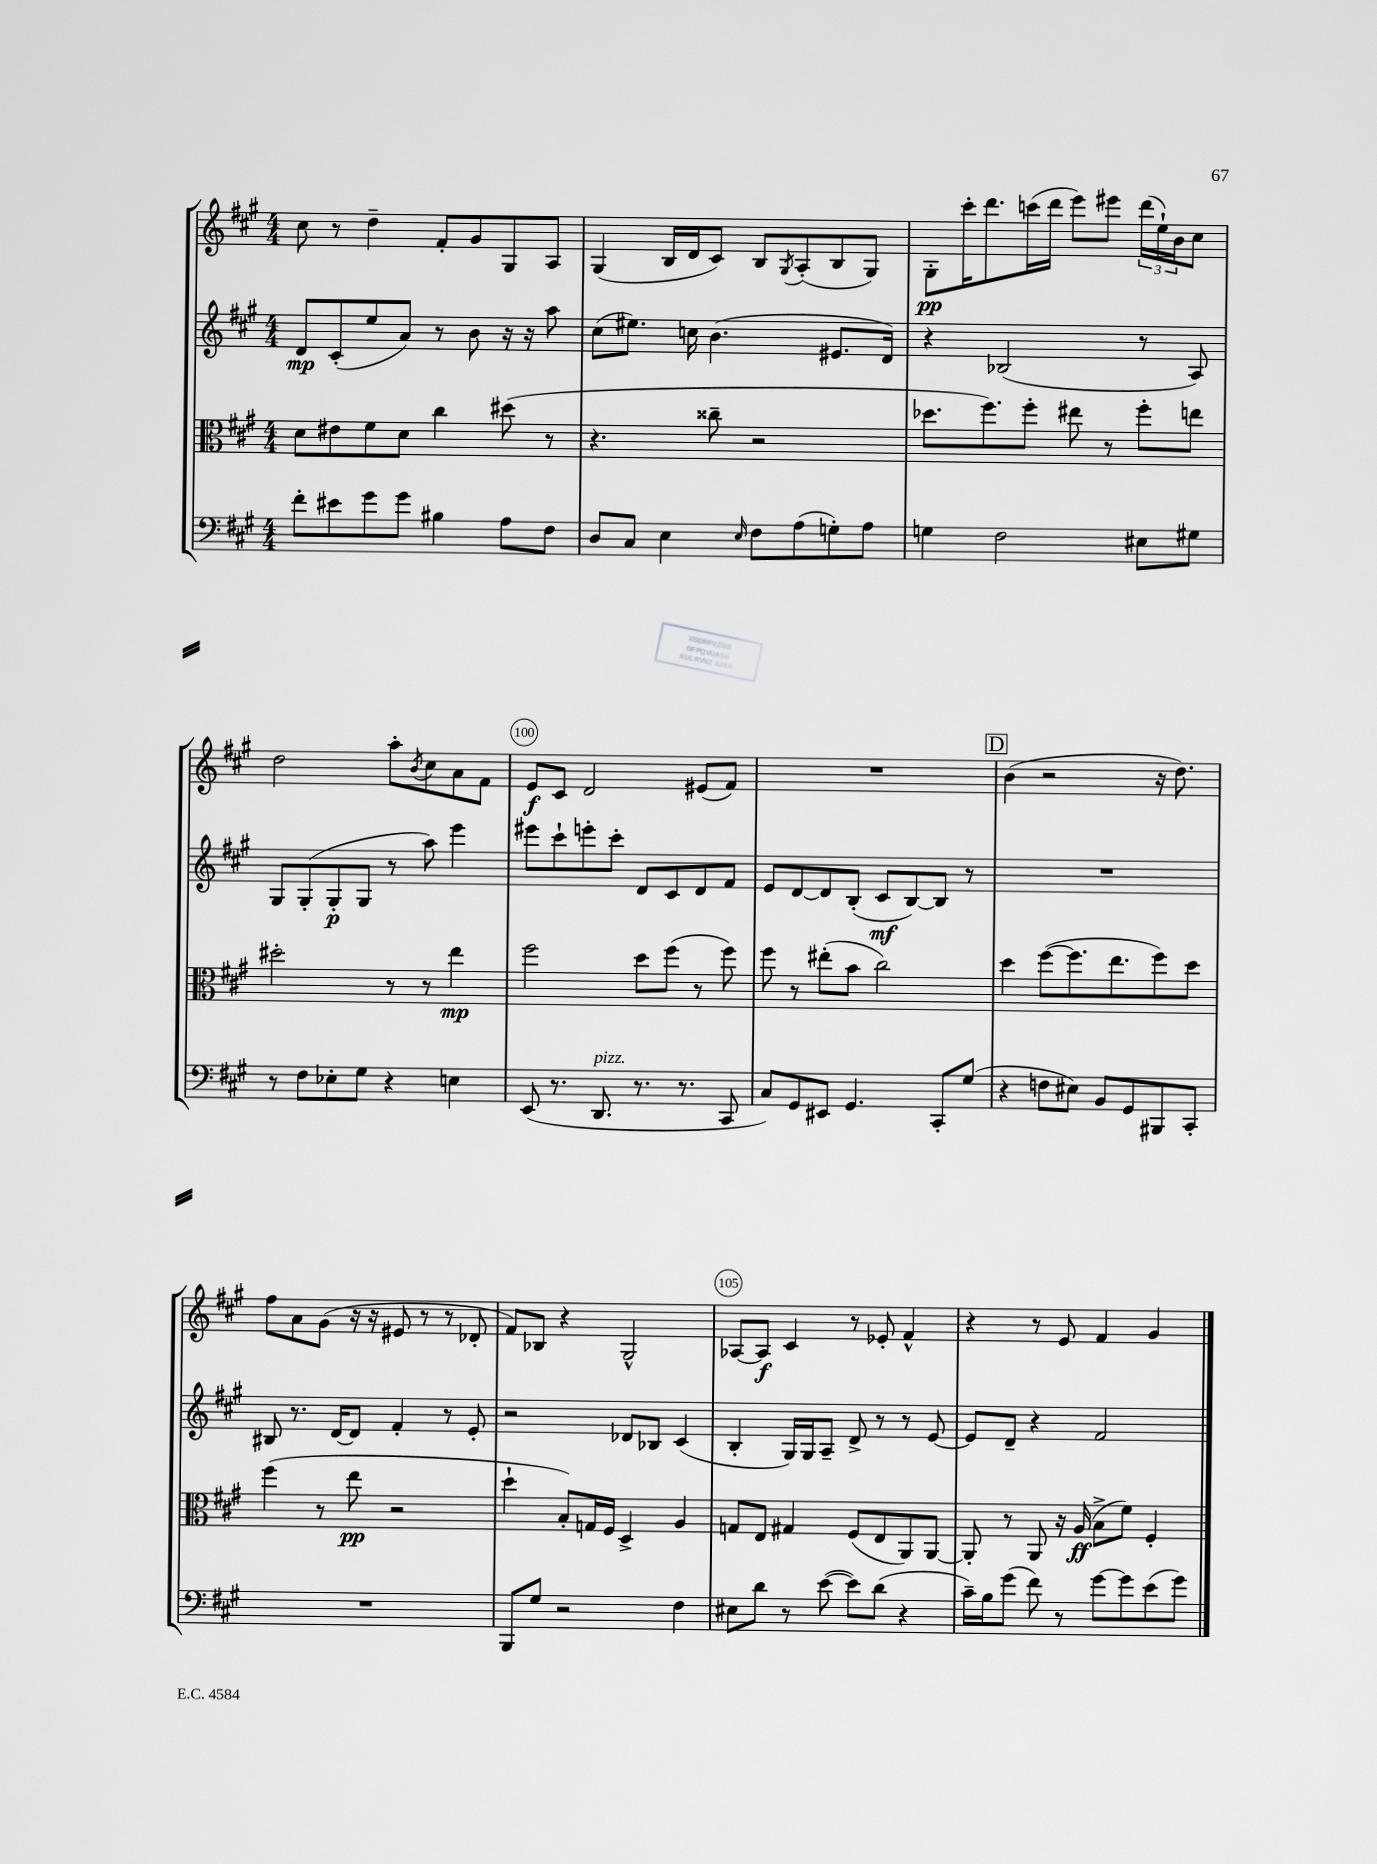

**kern	**kern	**dynam	**kern	**dynam	**kern	**dynam
*part4	*part3	*part3	*part2	*part2	*part1	*part1
*staff4	*staff3	*staff3	*staff2	*staff2	*staff1	*staff1
*clefF4	*clefC3	*	*clefG2	*	*clefG2	*
*k[f#c#g#]	*k[f#c#g#]	*	*k[f#c#g#]	*	*k[f#c#g#]	*
*M4/4	*M4/4	*	*M4/4	*	*M4/4	*
=96	=96	=96	=96	=96	=96	=96
8f#'\L	8d\L	.	8d/L	mp	8cc#\	.
8e#X\	8e#X\	.	(8c#'/	.	8r	.
8g#\	8f#\	.	8ee/	.	4dd~\	.
8g#\J	8d\J	.	8a/J)	.	.	.
4B#X\	4cc#\	.	8r	.	8f#'/L	.
.	.	.	8b\	.	8g#/	.
8A\L	(8dd#X\	.	16r	.	8G#/	.
.	.	.	16r	.	.	.
8F#\J	8r	.	8aa\	.	8A/J	.
=97	=97	=97	=97	=97	=97	=97
8D/L	4.r	.	(8cc#\L	.	(4G#/	.
8C#/J	.	.	8.ee#X\J)	.	.	.
4E\	.	.	.	.	16B/LL	.
.	.	.	16ccn\	.	16d/J	.
.	8cc##X~\	.	(4.b\	.	8c#/J)	.
16qqE/	.	.	.	.	.	.
8F#\L	2r	.	.	.	8B/L	.
.	.	.	.	.	8qG#/	.
(8A\	.	.	.	.	(8A'/	.
8Gn'\)	.	.	8.e#X/L	.	8B/	.
8A\J	.	.	.	.	8G#/J)	.
.	.	.	16d/Jk)	.	.	.
=98	=98	=98	=98	=98	=98	=98
4Gn\	8.dd-X\L	.	4r	.	8G#'\L	pp
.	.	.	.	.	16ccc#'\K	.
.	8.ff#\)	.	.	.	8.ddd\	.
2F#\	.	.	(2B-X/	.	.	.
.	8ff#'\J	.	.	.	(16cccn\L	.
.	.	.	.	.	16ddd\JJ	.
.	8ee#X\	.	.	.	8eee\L)	.
.	8r	.	.	.	8eee#X\J	.
8E#X\L	8ff#'\L	.	8r	.	(24ddd\LL	.
.	.	.	.	.	24ee`\)	.
.	.	.	.	.	24b\J	.
8G#X\J	8een\J	.	8A/)	.	8cc#\J	.
!!LO:LB:g=z
=99	=99	=99	=99	=99	=99	=99
8r	2dd#X'\	.	8G#/L	.	2dd\	.
8F#\L	.	.	(8G#'/	.	.	.
8E-X'\	.	.	8G#'/	p	.	.
8G#\J	.	.	8G#/J	.	.	.
4r	8r	.	8r	.	8aa'\L	.
.	.	.	.	.	8qb/	.
.	8r	.	8aa\)	.	8cc#\	.
4En\	4ee\	mp	4eee\	.	8a\	.
.	.	.	.	.	8f#\J	.
=100	=100	=100	=100	=100	=100	=100
(8EE/	2ff#\	.	8eee#X\L	.	8e/L	f
8.r	.	.	8ccc#`\	.	8c#/J	.
.	.	.	8eeen'\	.	2d/	.
!LO:TX:a:i:t=pizz.	!	!	!	!	!	!
8.DD/	.	.	.	.	.	.
.	.	.	8ccc#'\J	.	.	.
8.r	8dd\L	.	8d/L	.	.	.
.	(8ff#\J	.	8c#/	.	.	.
8.r	.	.	.	.	.	.
.	8r	.	8d/	.	(8e#X/L	.
8CC#/	8ff#\)	.	8f#/J	.	8f#/J)	.
=101	=101	=101	=101	=101	=101	=101
8C#/L)	8ff#\	.	8e/L	.	1r	.
8GG#/	8r	.	[8d/	.	.	.
8EE#X/J	(8ee#X'\L	.	8d/]	.	.	.
4.GG#/	8b\J	.	(8B'/J	.	.	.
.	2cc#\)	.	8c#/L	mf	.	.
.	.	.	[8B/)	.	.	.
8CC#'/L	.	.	8B/J]	.	.	.
(8G#/J	.	.	8r	.	.	.
!!LO:REH:place=s1:t=D
=102	=102	=102	=102	=102	=102	=102
4r	4dd\	.	1r	.	(4b\	.
8Fn\L	([8ff#\L	.	.	.	2r	.
8E#X\J)	8.ff#\]	.	.	.	.	.
8BB/L	.	.	.	.	.	.
.	8.ee\	.	.	.	.	.
8GG#/	.	.	.	.	.	.
8BBB#X/	8ff#\)	.	.	.	16r	.
.	.	.	.	.	8.dd\)	.
8CC#'/J	8dd\J	.	.	.	.	.
!!LO:LB:g=z
=103	=103	=103	=103	=103	=103	=103
1r	(4ff#\	.	8B#X/	.	8ff#\L	.
.	.	.	8.r	.	8a\	.
.	8r	.	.	.	(8g#\J	.
.	.	.	[16d/KL	.	.	.
.	8ee\	pp	8d/J]	.	16r	.
.	.	.	.	.	16r	.
.	2r	.	4f#'/	.	8e#X/	.
.	.	.	.	.	8r	.
.	.	.	8r	.	8r	.
.	.	.	8e'/	.	8d-X'/	.
=104	=104	=104	=104	=104	=104	=104
8BBB/L	4dd`\	.	2r	.	8f#/L)	.
8G#/J	.	.	.	.	8B-X/J	.
2r	8B'/L)	.	.	.	4r	.
.	16Gn/L	.	.	.	.	.
.	16F#/JJ	.	.	.	.	.
.	4D^/	.	8d-X/L	.	2G#^^/	.
.	.	.	8B-X/J	.	.	.
4F#\	4A/	.	(4c#/	.	.	.
=105	=105	=105	=105	=105	=105	=105
8E#X\L	8Gn/L	.	4B'/	.	[8A-X/L	.
8d\J	8E/J	.	.	.	8A-/J]	f
8r	4G#X/	.	16G#/LL)	.	4c#/	.
.	.	.	16G#/J	.	.	.
([8e\	.	.	8A~/J	.	.	.
8e\L])	(8F#/L	.	8d^/	.	8r	.
(8d\J	8E/	.	8r	.	8e-X'/	.
4r	8AA/)	.	8r	.	4f#^^/	.
.	[8AA/J	.	[8e/	.	.	.
=106	=106	=106	=106	=106	=106	=106
16c#~\LL)	8AA'/]	.	8e/L]	.	4r	.
16B\J	.	.	.	.	.	.
(8g#\J	8r	.	8d~/J	.	.	.
8f#\)	8AA/	.	4r	.	8r	.
8r	16r	.	.	.	8e/	.
.	(16A/	ff	.	.	.	.
[8g#\L	8B^\L	.	2f#/	.	4f#/	.
8g#\]	8f#\J)	.	.	.	.	.
(8e\	4F#'/	.	.	.	4g#/	.
8g#\J)	.	.	.	.	.	.
==	==	==	==	==	==	==
*-	*-	*-	*-	*-	*-	*-
